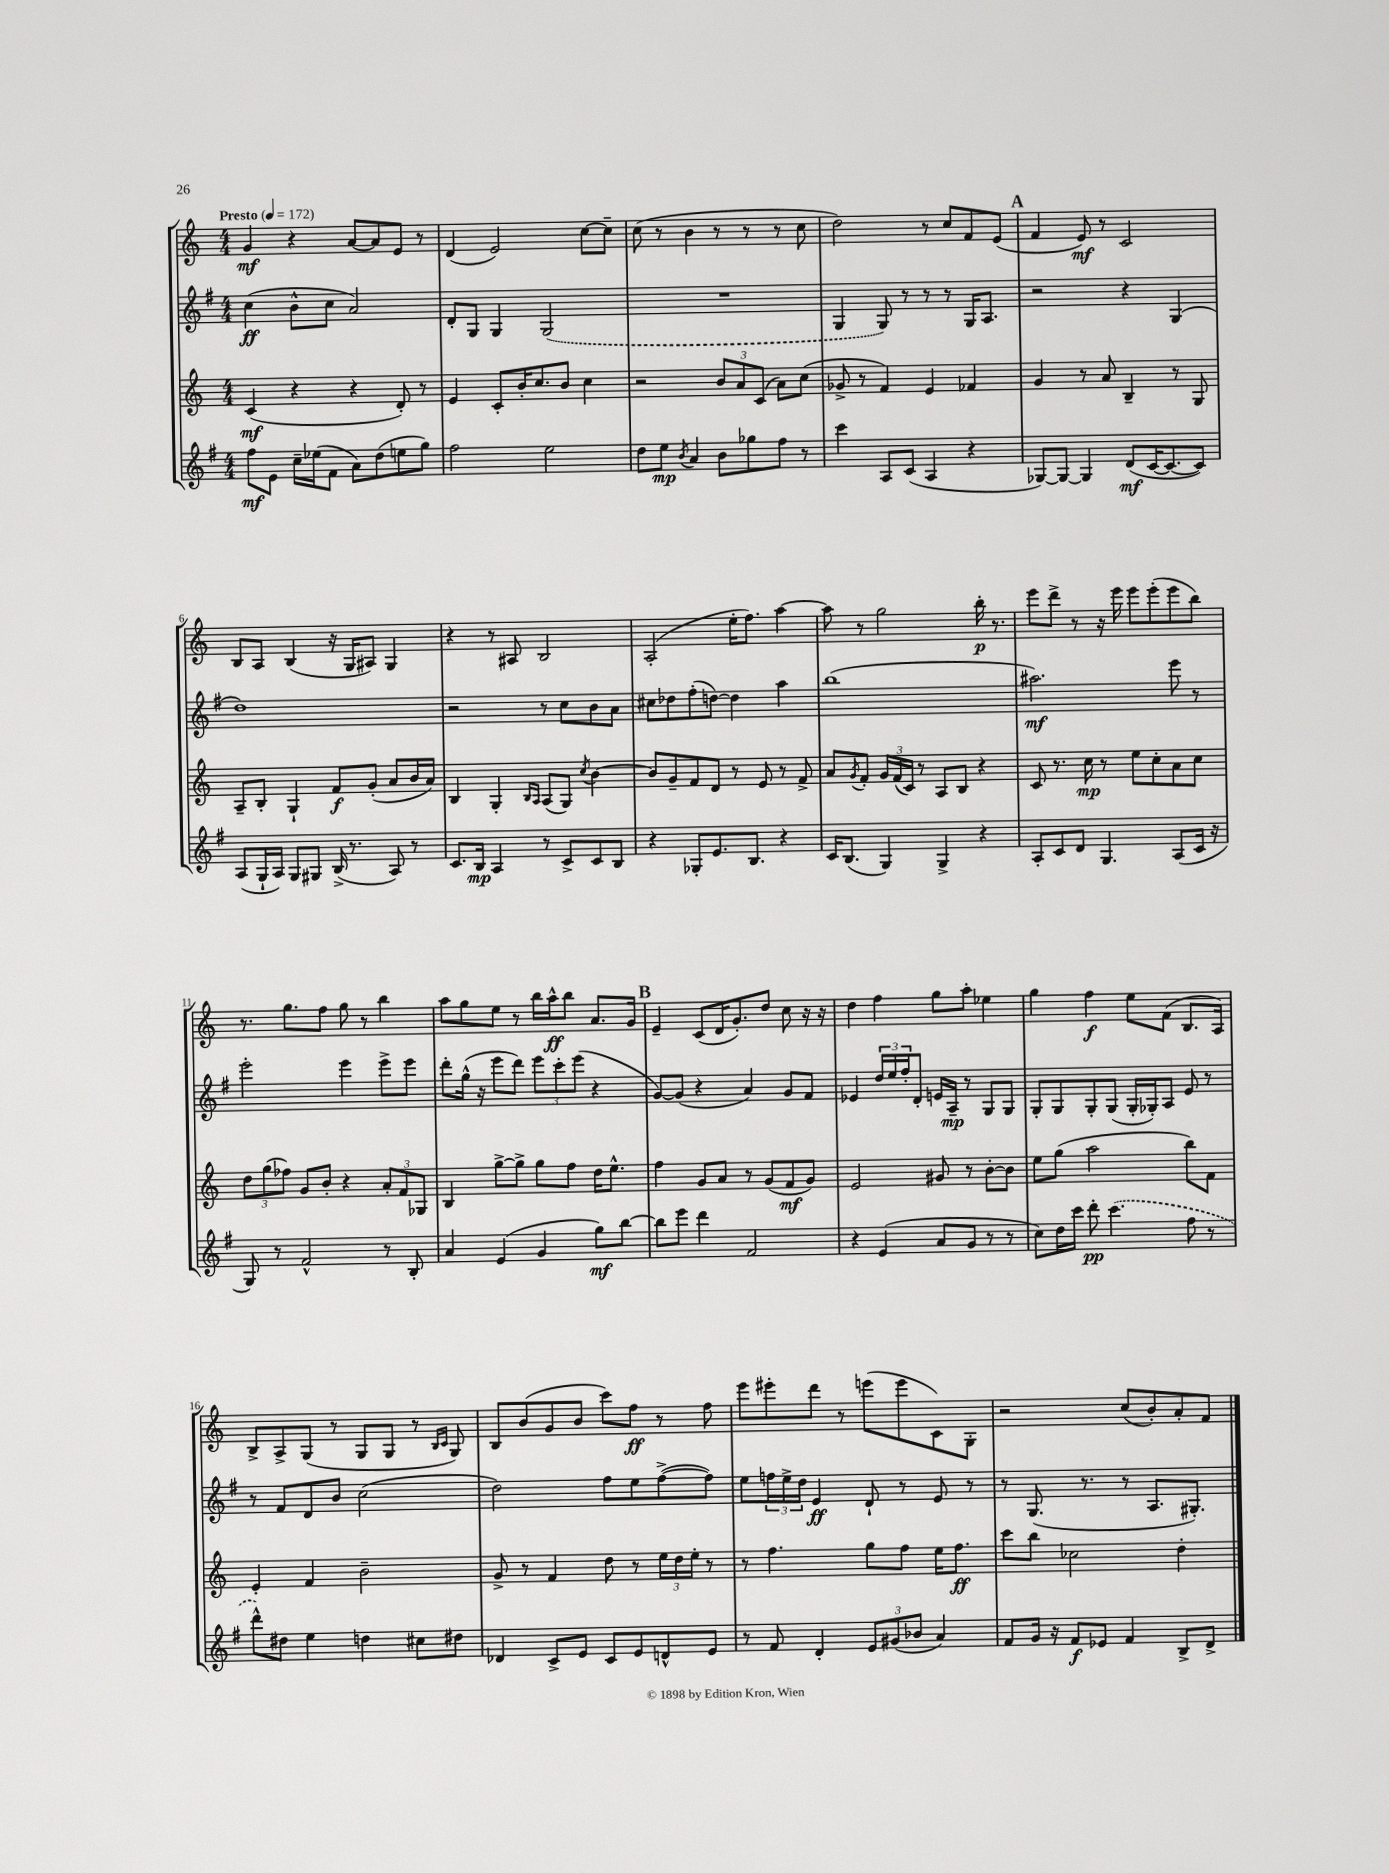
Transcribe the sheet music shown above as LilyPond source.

<<
\new StaffGroup <<
\new Staff = "s0" {
    \clef treble \key c \major \numericTimeSignature \time 4/4 \tempo "Presto" 4 = 172
    g'4\mf r4 a'8~ a'8 e'8 r8 |
    d'4( e'2) c''8~ c''8-- |
    c''8( r8 b'4 r8 r8 r8 c''8 |
    d''2) r8 c''8 f'8 e'8( |
    \mark \markup { \bold "A" } f'4 e'8\mf) r8 c'2 |
    b8 a8 b4( r16 g16 ais8) g4 |
    r4 r8 ais8 b2 |
    a2-.( e''16-. f''8.) a''4~ |
    a''8 r8 g''2 b''16-.\p r8. |
    e'''8 d'''8-> r8 r16 e'''16 e'''8 e'''8-.( e'''8 b''8) |
    r8. g''8. f''8 g''8 r8 b''4 |
    a''8 g''8 e''8 r8 b''16 a''16-^\ff b''8 a'8. g'16 |
    \mark \markup { \bold "B" } e'4-- c'8( d'16 g'8.-.) d''8 c''8 r16 r16 |
    d''4 f''4 g''8 a''8-. ees''4 |
    g''4 f''4\f e''8 f'8( b8. a16) |
    b8-> a8-> g8( r8 g8 g8 r8 \grace { b16 c'16 } g8) |
    b8 b'8( g'8 b'8 c'''8) f''8\ff r8 f''8 |
    e'''8 eis'''8-. d'''8 r8 e'''8( e'''8 c'8) g8-. |
    r2 c''8( b'8-.) a'8-. f'8 \bar "|." |
}
\new Staff = "s1" {
    \clef treble \key g \major \numericTimeSignature \time 4/4
    c''4\ff( b'8-^ c''8 a'2) |
    d'8-. g8 g4 \once \slurDashed g2( |
    R1 |
    g4 g8) r8 r8 r8 g16 a8. |
    \mark \markup { \bold "A" } r2 r4 g4( |
    d''1) |
    r2 r8 c''8 b'8 a'8 |
    cis''8 des''8 fis''8-.( d''8~) d''4 a''4 |
    b''1( |
    ais''2.\mf) e'''8 r8 |
    e'''2-. e'''4 e'''8-> e'''8 |
    d'''8-. g''16-^( r16 e'''8 d'''8) \tuplet 3/2 { e'''8 c'''8-. e'''8( } r4 |
    \mark \markup { \bold "B" } g'8~) g'8( r4 a'4) g'8 fis'8 |
    ees'4 \tuplet 3/2 { d''16 e''16 fis''16-. } d'8-. e'16 a16--\mp r8 g8 g8 |
    g8-. g8 g8-. g8( g16-. ges16-.) a8 e'8 r8 |
    r8 fis'8 d'8 b'8 c''2( |
    d''2) fis''8 e''8 fis''8~->( fis''8) |
    e''8 \tuplet 3/2 { f''16 e''16-> d''16 } e'4\ff d'8-! r8 e'8 r8 |
    r8 g8.( r8. r8 a8. gis8.-.) \bar "|." |
}
\new Staff = "s2" {
    \clef treble \key c \major \numericTimeSignature \time 4/4
    c'4\mf( r4 r4 d'8-.) r8 |
    e'4 c'8-. b'16-. c''8. b'8 c''4 |
    r2 \tuplet 3/2 { b'8 a'8 c'8( } a'8) c''8( |
    ges'8-> r8 f'4) e'4 fes'4 |
    \mark \markup { \bold "A" } g'4 r8 a'8 b4-- r8 g8 |
    a8-- b8-. g4-! f'8\f g'8-.( a'8 b'16 a'16) |
    b4 g4-. \grace { b16 a16 } a8( g8) \acciaccatura { c''8 } b'4~ |
    b'8 g'8-- f'8 d'8 r8 e'8 r8 f'8-> |
    a'8 \acciaccatura { g'8 } f'8-. \tuplet 3/2 { g'16 f'16( c'16) } r8 a8 b8 r4 |
    c'8 r8. c''16\mp r8 e''8 c''8-. a'8 c''8 |
    \tuplet 3/2 { d''8 g''8( fes''8) } g'8 b'8-. r4 \tuplet 3/2 { a'8-. f'8 ges8 } |
    b4 g''8~-> g''8-> g''8 f''8 d''16 e''8.-^ |
    \mark \markup { \bold "B" } f''4 g'8 a'8 r8 g'8( f'8\mf g'8) |
    e'2 gis'8 r8 b'8~-. b'8 |
    e''8 g''8( a''2 b''8) f'8 |
    e'4-. f'4 b'2-- |
    g'8-> r8 f'4 d''8 r8 \tuplet 3/2 { e''16 d''16 e''16-. } r8 |
    r8 f''4. g''8 f''8 e''16 f''8.\ff |
    c'''8 b''8 ces''2 d''4-. \bar "|." |
}
\new Staff = "s3" {
    \clef treble \key g \major \numericTimeSignature \time 4/4
    fis''8\mf e'8 c''16-- ees''16( fis'8 a'8) d''8( e''8 g''8) |
    fis''2 e''2 |
    d''8 e''8\mp \acciaccatura { b'8 } a'4 b'8 ges''8 fis''8 r8 |
    c'''4 a8 c'8( a4 r4 |
    \mark \markup { \bold "A" } ges8~) ges8~ ges4 d'8\mf( c'16~ c'8.~ c'8) |
    a8( g16-! a16) g8 gis8 b16->( r8. a8) r8 |
    c'8. b16\mp a4 r8 c'8-> c'8 b8 |
    r4 ges8-. e'8. b8. r4 |
    c'16 b8.( g4) g4-> r4 |
    a8-. c'8 d'8 g4. a8( c'16 r16 |
    g8) r8 fis'2-^ r8 b8-. |
    a'4 e'4( g'4 g''8\mf) b''8~ |
    \mark \markup { \bold "B" } b''8 e'''8 d'''4 fis'2 |
    r4 e'4( a'8 g'8 r8 r8 |
    c''8) d''16 c'''16 d'''8-.\pp \once \slurDashed c'''4.( fis''8 r8 |
    d'''8-^) dis''8 e''4 d''4 cis''8 dis''8 |
    des'4 c'8-> e'8 c'8 e'8 d'8-^ e'8 |
    r8 fis'8 d'4-. \tuplet 3/2 { e'8 gis'8( bes'8 } a'4) |
    fis'8 g'16 r16 fis'8\f ees'8 fis'4 b8-> d'8-> \bar "|." |
}
>>
>>
